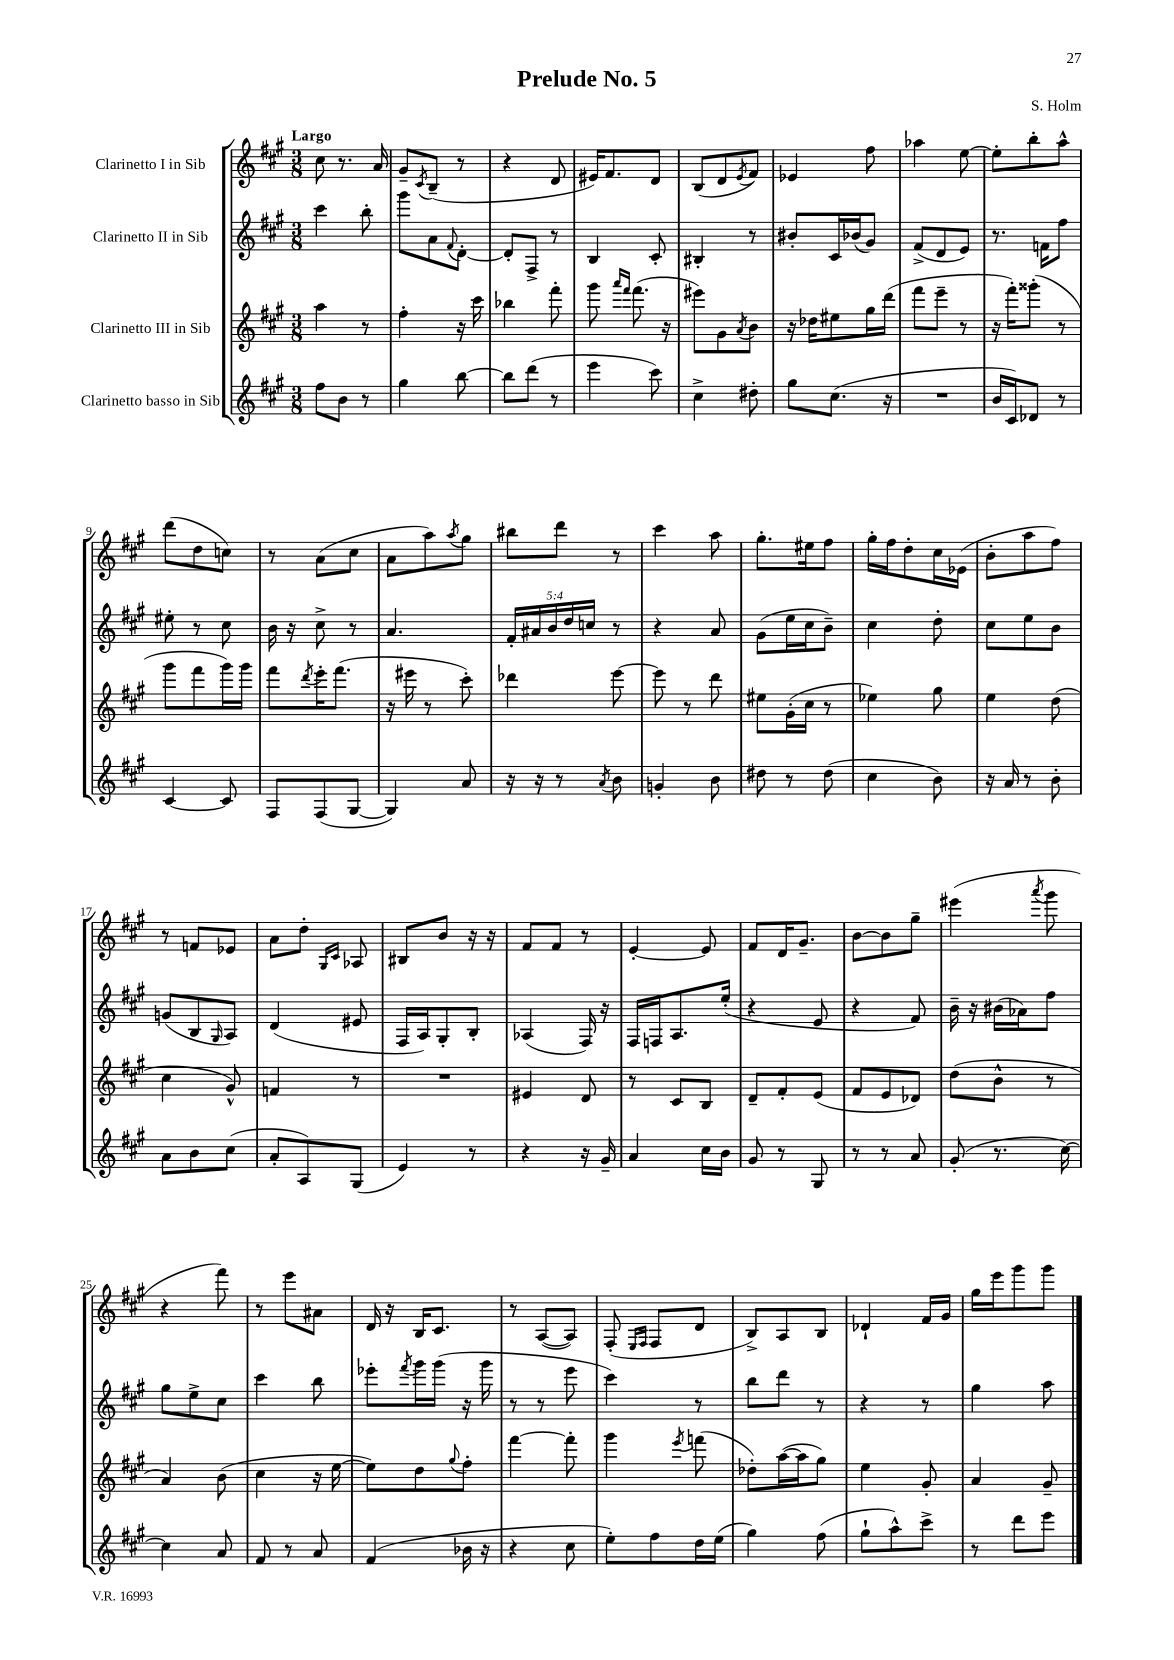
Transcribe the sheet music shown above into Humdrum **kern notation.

**kern	**kern	**kern	**kern
*part4	*part3	*part2	*part1
*staff4	*staff3	*staff2	*staff1
*I"Clarinetto basso in Sib	*I"Clarinetto III in Sib	*I"Clarinetto II in Sib	*I"Clarinetto I in Sib
*clefG2	*clefG2	*clefG2	*clefG2
*k[f#c#g#]	*k[f#c#g#]	*k[f#c#g#]	*k[f#c#g#]
*M3/8	*M3/8	*M3/8	*M3/8
=1	=1	=1	=1
!	!	!	!LO:TX:a:B:t=Largo
8ff#\L	4aa\	4ccc#\	8cc#\
8b\J	.	.	8.r
8r	8r	8bb'\	.
.	.	.	16a/
=2	=2	=2	=2
4gg#\	4ff#'\	8ggg#\L	8g#~/L
.	.	.	8qc#/
.	.	8a\	(8B~/J
.	.	8qqf#/	.
[8bb\	16r	[8d'\J	8r
.	16ccc#\	.	.
=3	=3	=3	=3
8bb\L]	4bb-X\	8d'/L]	4r
(8ddd\J	.	8F#^/J	.
8r	8fff#'\	8r	8d/
=4	=4	=4	=4
4eee\	8ggg#\	4B/	16e#X/KL)
.	.	.	8.f#/
.	16qqaaa/LL	.	.
.	16qqfff#/JJ	.	.
.	(8.fff#\	.	.
8ccc#\)	.	8c#'/	8d/J
.	16r	.	.
=5	=5	=5	=5
4cc#^\	8eee#X\L)	4B#X'/	(8B/L
.	8g#\	.	8d/
.	8qa/	.	8qe/
8dd#X'\	8b\J	8r	8f#/J)
=6	=6	=6	=6
8gg#\L	16r	8b#X'/L	4e-X/
.	16dd-X\KL	.	.
(8.cc#\J	8ee#X\	16c#/L	.
.	.	(16b-X/J	.
.	16gg#\L	8g#/J)	8ff#\
16r	(16ddd\JJ	.	.
=7	=7	=7	=7
4.r	8fff#\L	(8f#^/L	4aa-X\
.	8eee~\J	8d/	.
.	8r	8e/J)	[8ee\
=8	=8	=8	=8
16b/LL	16r	8.r	8ee'\L]
16c#/J)	16fff#'\KL)	.	.
8d-X/J	(8ggg##X'\J	.	8bb'\
.	.	16fn\KL	.
8r	8r	8ff#\J	8aa^^\J
!!LO:LB:g=z
=9	=9	=9	=9
[4c#/	8ggg#\L	8ee#X'\	(8ddd\L
.	8fff#\	8r	8dd\
8c#/]	16ggg#\L)	8cc#\	8ccn\J)
.	16ggg#\JJ	.	.
=10	=10	=10	=10
8F#/L	8fff#\L	16b\	8r
.	.	16r	.
.	8qddd/	.	.
(8F#/	16eee'\K	8cc#^\	(8a\L
.	(8.fff#\J	.	.
[8G#/J	.	8r	8cc#\J
=11	=11	=11	=11
4G#/])	16r	4.a/	8a\L
.	16eee#X\	.	.
.	8r	.	8aa\)
.	.	.	8qaa/
8a/	8ccc#'\)	.	8gg#\J
=12	=12	=12	=12
16r	4ddd-X\	20f#'/LL	8bb#X\L
.	.	20a#X/	.
16r	.	.	.
.	.	20b/	.
8r	.	.	8ddd\J
.	.	20dd/	.
.	.	20ccn/JJ	.
8qa/	.	.	.
8b\	[8eee\	8r	8r
=13	=13	=13	=13
4gn'/	8eee\]	4r	4ccc#\
.	8r	.	.
8b\	8ddd\	8a/	8aa\
=14	=14	=14	=14
8dd#X\	8ee#X\L	(8g#\L	8.gg#'\L
8r	(16g#'\L	16ee\L	.
.	16cc#\JJ	16cc#\J	16ee#X\k
(8dd#\	8r	8b~\J)	8ff#\J
=15	=15	=15	=15
4cc#\	4ee-X\)	4cc#\	16gg#'\LL
.	.	.	16ff#\J
.	.	.	8dd'\
8b\)	8gg#\	8dd'\	16cc#\L
.	.	.	(16e-X\JJ
=16	=16	=16	=16
16r	4ee\	8cc#\L	8b'\L
16a/	.	.	.
8r	.	8ee\	8aa\
8b'\	(8dd\	8b\J	8ff#\J)
!!LO:LB:g=z
=17	=17	=17	=17
8a\L	4cc#\	(8gn/L	8r
8b\	.	8B/	8fn/L
.	.	16qqG#/	.
(8cc#\J	8g#^^/)	8A/J)	8e-X/J
=18	=18	=18	=18
8a'/L	4fn/	(4d/	8a\L
8A/)	.	.	8dd'\J
.	.	.	16qqG#/LL
.	.	.	16qqc#/JJ
(8G#/J	8r	8e#X/	8A-X/
=19	=19	=19	=19
4e/)	4.r	16F#/LL	8B#X/L
.	.	16A/J)	.
.	.	8G#'/	8b/J
8r	.	8B'/J	16r
.	.	.	16r
=20	=20	=20	=20
4r	4e#X/	(4A-X/	8f#/L
.	.	.	8f#/J
16r	8d/	16F#/)	8r
16g#~/	.	16r	.
=21	=21	=21	=21
4a/	8r	16F#/LL	[4e'/
.	.	16Fn/J	.
.	8c#/L	8.A/	.
16cc#\LL	8B/J	.	8e/]
16b\JJ	.	(16ee'/Jk	.
=22	=22	=22	=22
8g#/	8d~/L	4r	8f#/L
8r	8f#'/	.	16d/K
.	.	.	8.g#~/J
8G#/	(8e/J	8e/	.
=23	=23	=23	=23
8r	8f#/L	4r	[8b\L
8r	8e/	.	8b\]
8a/	8d-X/J)	8f#/)	8gg#~\J
=24	=24	=24	=24
(8g#'/	(8dd\L	16b~\	(4eee#X\
.	.	16r	.
8.r	8b^^\J	(16b#X\LL	.
.	.	16a-X\J)	.
.	.	.	8qaaa/
.	8r	8ff#\J	8ggg#\
[16cc#\)	.	.	.
!!LO:LB:g=z
=25	=25	=25	=25
4cc#\]	4a/)	8gg#\L	4r
.	.	8ee^\	.
8a/	(8b\	8cc#\J	8fff#\)
=26	=26	=26	=26
8f#/	4cc#\	4ccc#\	8r
8r	.	.	8eee\L
8a/	16r	8bb\	8a#X\J
.	[16ee\	.	.
=27	=27	=27	=27
(4f#/	8ee\L])	8eee-X'\L	16d/
.	.	.	16r
.	.	8qfff#/	.
.	8dd\	16ggg#\L	16B/KL
.	.	(16ggg#\JJ	8.c#/J
.	8qqgg#/	.	.
16b-X\	8ff#'\J	16r	.
16r	.	16ggg#\	.
=28	=28	=28	=28
4r	[4fff#\	8r	8r
.	.	8r	([8A/L
8cc#\	8fff#'\]	8eee\	8A/J])
=29	=29	=29	=29
8ee'\L)	4ggg#\	4ccc#\)	(8F#'/
.	.	.	16qqE/LL
.	.	.	16qqF#/JJ
8ff#\	.	.	8F#/L
.	8qeee/	.	.
16dd\L	(8fffn\	8r	8d/J
(16ee\JJ	.	.	.
=30	=30	=30	=30
4gg#\)	8dd-X'\L)	8bb\L	8B^/L)
.	([16aa\L	8ddd\J	8A/
.	16aa\J]	.	.
(8ff#\	8gg#\J)	8r	8B/J
=31	=31	=31	=31
8gg#`\L	4ee\	4r	4d-X`/
8aa^^\)	.	.	.
8ccc#^\J	8g#'/	8r	16f#/LL
.	.	.	16g#/JJ
=32	=32	=32	=32
8r	4a/	4gg#\	16gg#\LL
.	.	.	16eee\J
8ddd\L	.	.	8ggg#\
8eee\J	8g#~/	8aa\	8ggg#\J
==	==	==	==
*-	*-	*-	*-
